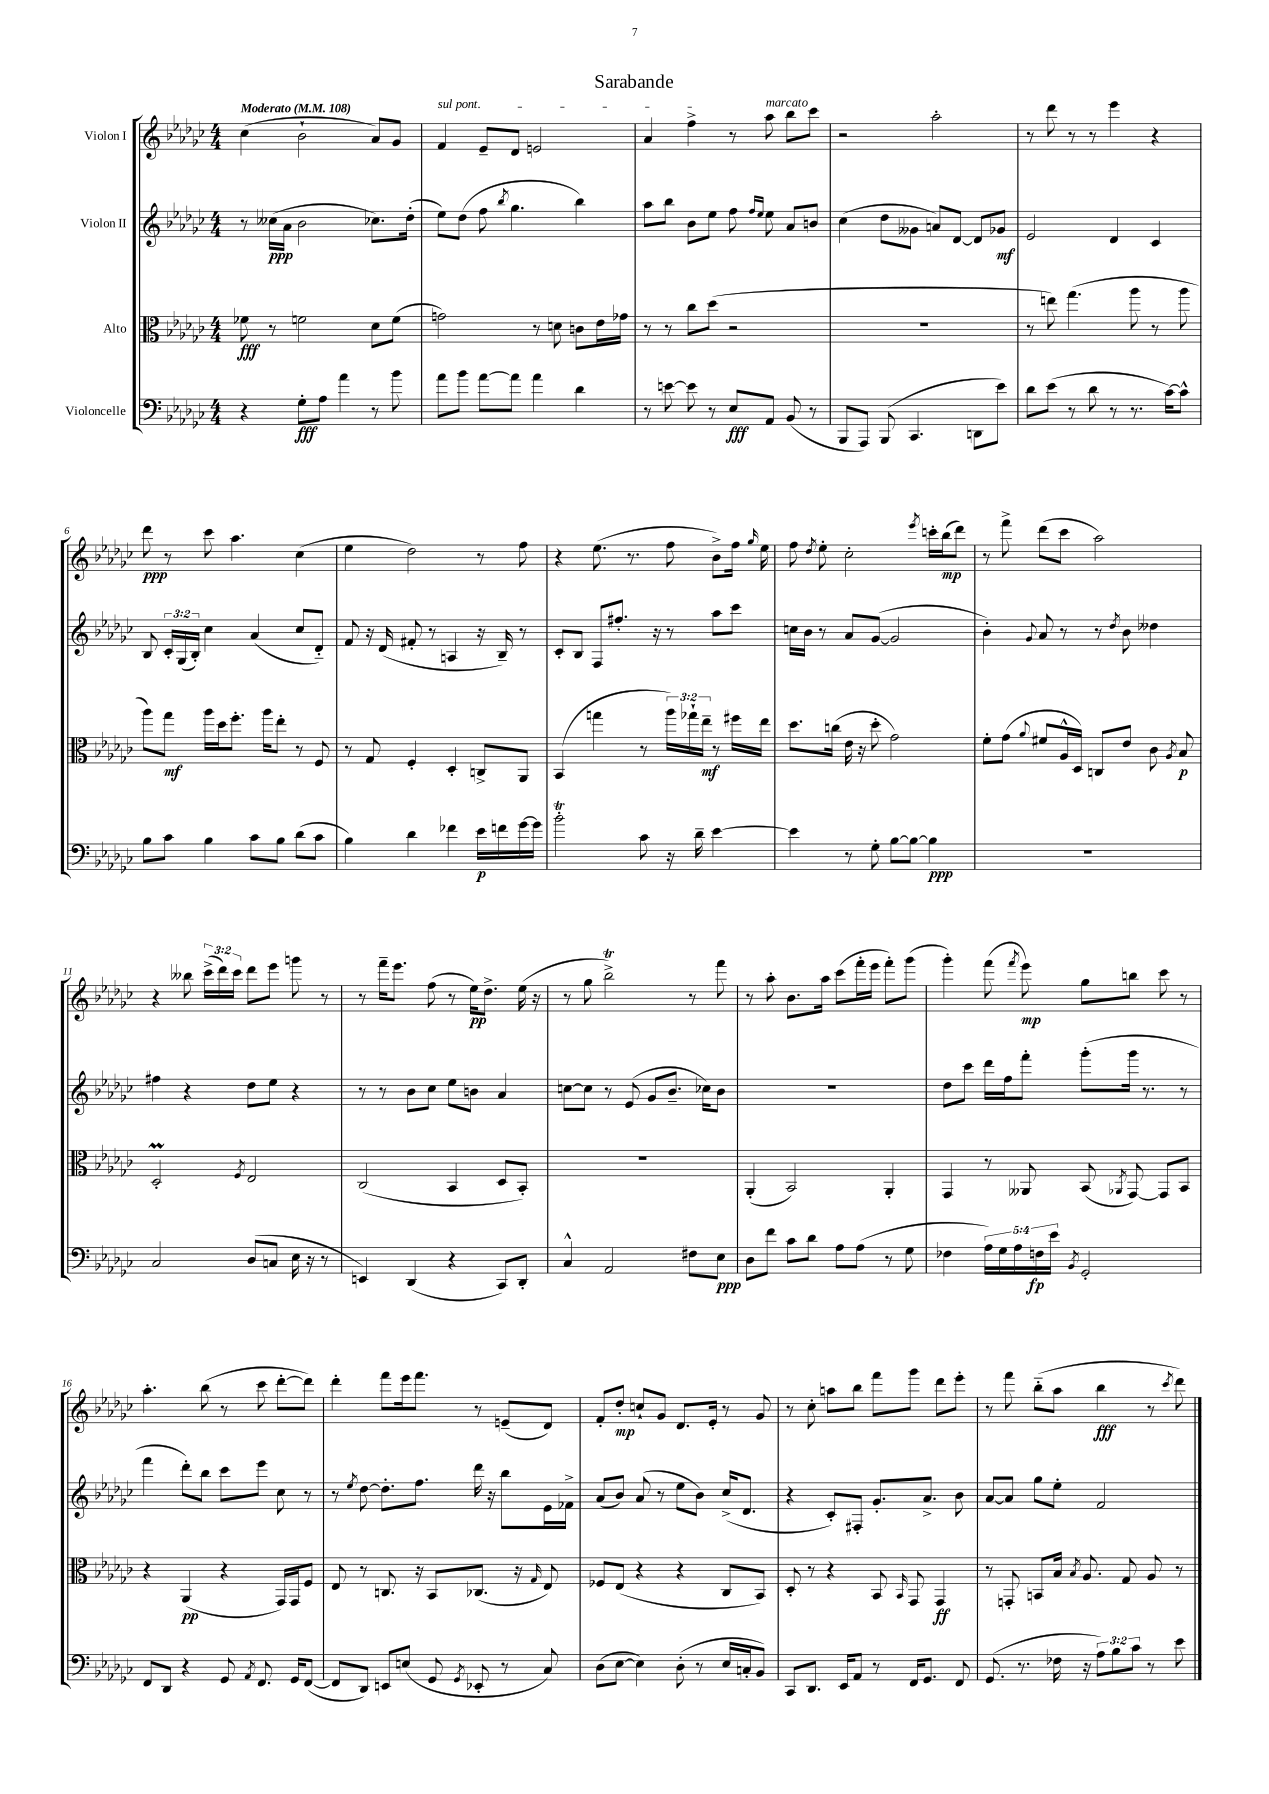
\header { title = "Sarabande" }
<<
\new StaffGroup <<
\new Staff = "s0" \with { instrumentName = "Violon I" } {
    \clef treble \key ges \major \numericTimeSignature \time 4/4 \override Staff.TupletNumber.text = #tuplet-number::calc-fraction-text \tempo "Moderato" 4 = 108
    \autoBeamOff ces''4( bes'2-! aes'8[) ges'8] |
    \once \override TextSpanner.bound-details.left.text = \markup { \italic "sul pont." } f'4\startTextSpan ees'8[-- des'8] e'2 |
    aes'4 f''4->\stopTextSpan r8 aes''8^\markup { \italic "marcato" } bes''8[ ces'''8] |
    r2 aes''2-. |
    r8 des'''8 r8 r8 ees'''4 r4 |
    des'''8\ppp r8 ces'''8 aes''4. ces''4( |
    ees''4 des''2) r8 f''8 |
    r4 ees''8.( r8. f''8 bes'8[->) f''16] \grace { ges''16 } ees''16 |
    f''8 \acciaccatura { des''8 } ees''8-. ces''2-. \acciaccatura { ees'''8 } c'''16[-. bes''16\mp( des'''8]) |
    r8 f'''8-> des'''8[( ces'''8] aes''2) |
    r4 beses''8 \tuplet 3/2 { ces'''16[->( des'''16) ces'''16] } des'''8[ ees'''8] g'''8 r8 |
    r8 f'''16[-- ees'''8.] f''8( r8 ees''16[\pp) des''8.]-> ees''16( r16 |
    r8 ges''8 bes''2->\trill) r8 f'''8 |
    r8 aes''8-. bes'8.[ aes''16] ces'''8[( f'''16-. ees'''16] f'''8[-.) ges'''8]( |
    ges'''4-.) f'''8( \acciaccatura { f'''8 } ees'''8\mp) ges''8[ b''8] ces'''8 r8 |
    aes''4.-. bes''8( r8 ces'''8 des'''8[~-. des'''8]) |
    des'''4-. f'''8[ ees'''16 f'''8.] r8 e'8[--( des'8]) |
    f'8[-. des''8]-.\mp c''8[-! ges'8] des'8.[ ees'16]-. r8 ges'8 |
    r8 ces''8-. a''8[ bes''8] f'''8[ ges'''8] des'''8[ ees'''8]-. |
    r8 f'''8 bes''8[-_( aes''8] bes''4\fff r8 \acciaccatura { ces'''8 } des'''8) \bar "|." |
}
\new Staff = "s1" \with { instrumentName = "Violon II" } {
    \clef treble \key ges \major \numericTimeSignature \time 4/4 \override Staff.TupletNumber.text = #tuplet-number::calc-fraction-text
    \autoBeamOff r8 ceses''16[\ppp( aes'16] bes'2 ces''8.[) des''16]-.( |
    ees''8[) des''8]( f''8 \acciaccatura { bes''8 } ges''4. bes''4) |
    aes''8[ bes''8] bes'8[ ees''8] f''8 \grace { f''16[ ees''16] } ees''8 aes'8[ b'8] |
    ces''4( des''8[ geses'8] a'8[) des'8]~ des'8[ ges'8]\mf |
    ees'2 des'4 ces'4 |
    bes8 \tuplet 3/2 { ces'16[-. ges16( bes16]-.) } ces''4 aes'4( ces''8[ des'8]-_) |
    f'8 r16 des'16( fis'8-. r8 a4 r16 bes16--) r8 |
    ces'8[-. bes8] f8[ fis''8.]-. r16 r8 aes''8[ ces'''8] |
    c''16[ bes'16] r8 aes'8[ ges'8]~( ges'2 |
    bes'4-.) \appoggiatura { ges'8 } aes'8 r8 r8 \acciaccatura { des''8 } bes'8 deses''4 |
    fis''4 r4 des''8[ ees''8] r4 |
    r8 r8 bes'8[ ces''8] ees''8[ b'8] aes'4 |
    c''8[~ c''8] r8 ees'8( ges'8[ bes'8.]-- ces''16[) bes'8] |
    R1 |
    des''8[ ces'''8] des'''16[ f''16 f'''8]-. ges'''8[-.( ges'''16] r8. r8 |
    f'''4 des'''8[-.) bes''8] ces'''8[ ees'''8] ces''8 r8 |
    r8 \acciaccatura { ees''8 } des''8~ des''8.[-. f''8.] des'''16 r16 bes''8[ ees'16 fes'16]-> |
    aes'8[( bes'8]) aes'8( r8 ees''8[ bes'8]) ces''16[->( des'8.] |
    r4 ces'8[-.) fis8]-. ges'8.[-. aes'8.]-> bes'8 |
    aes'8[~ aes'8] ges''8[ ees''8]-. f'2 \bar "|." |
}
\new Staff = "s2" \with { instrumentName = "Alto" } {
    \clef alto \key ges \major \numericTimeSignature \time 4/4 \override Staff.TupletNumber.text = #tuplet-number::calc-fraction-text
    \autoBeamOff fes'8\fff r8 f'2 des'8[ f'8]( |
    g'2) r8 d'8 c'8[ ees'16 ges'16] |
    r8 r8 ces''8[ des''8]( r2 |
    R1 |
    r8 e''8) ges''4.( aes''8 r8 aes''8 |
    aes''8[) ges''8]\mf aes''16[ des''16 f''8.]-. aes''16[ ees''8]-. r8 f8 |
    r8 ges8 f4-. des4-. c8[-> aes,8] |
    bes,4( g''4 r8 \tuplet 3/2 { aes''16[) ges''16-! ees''16]--\mf } r8 fis''16[ ees''16] |
    des''8.[ c''16]( ees'16 r16 des''8-. ges'2) |
    f'8[-. ges'8]( \appoggiatura { aes'8 } fis'8[ aes16-^ des16]) c8[ ees'8] ces'8 \acciaccatura { aes8 } bes8\p |
    des2-.\prall \acciaccatura { f8 } ees2 |
    ces2( bes,4 des8[ bes,8]-.) |
    R1 |
    aes,4-.( bes,2) aes,4-. |
    ges,4 r8 aeses,8 bes,8( \acciaccatura { aes,8 } ges,8~) ges,8[ bes,8] |
    r4 aes,4\pp( r4 ges,16[) ges,16 f8] |
    ees8 r8 c8. r16 bes,8[ ces8.]( r16 \grace { ges16 } ees8) |
    fes8[ ees8]( r4 r4 ces8[ bes,8]) |
    des8-. r8 r4 bes,8 \grace { bes,16 } ges,8 ges,4\ff |
    r8 g,8-. b,8[ bes16] \acciaccatura { bes8 } aes8. ges8 aes8 r8 \bar "|." |
}
\new Staff = "s3" \with { instrumentName = "Violoncelle" } {
    \clef bass \key ges \major \numericTimeSignature \time 4/4 \override Staff.TupletNumber.text = #tuplet-number::calc-fraction-text
    \autoBeamOff r4 ges8[-.\fff aes8] aes'4 r8 bes'8 |
    aes'8[ bes'8] aes'8[~ aes'8] aes'4 des'4 |
    r8 e'8~ e'8 r8 ees8[\fff aes,8] bes,8( r8 |
    bes,,8[ aes,,8]) bes,,8( ces,4. d,8[ ees'8]) |
    des'8[ ees'8]( r8 des'8 r8 r8. ces'16[~) ces'8]-^ |
    bes8[ ces'8] bes4 ces'8[ bes8] des'8[( ces'8] |
    bes4) des'4 fes'4 ees'16[\p f'16 ges'16~ ges'16] |
    bes'2-.\trill ces'8 r16 des'16-- ees'4~ |
    ees'4 r8 ges8-. bes8[~ bes8]~ bes4\ppp |
    R1 |
    ces2 des8[( c8] ees16 r16 r8 |
    e,4) des,4( r4 ces,8[) des,8]-. |
    ces4-^ aes,2 fis8[ ees8]\ppp |
    des8[ f'8] ces'8[ des'8] aes8[ aes8]( r8 ges8 |
    fes4 \tuplet 5/4 { aes16[) ges16 aes16 f16\fp ees'16] } \acciaccatura { bes,8 } ges,2-. |
    f,8[ des,8] r4 ges,8 \acciaccatura { aes,8 } f,8. ges,16[ f,8]~( |
    f,8[ des,8]) e,8[ e8]( ges,8 \acciaccatura { ges,8 } ees,8-. r8 ces8) |
    des8[( ees8]~ ees4) des8-.( r8 ees16[ c16-. bes,8]) |
    ces,8[ des,8.] ees,16[ aes,8] r8 f,16[ ges,8.] f,8 |
    ges,8.( r8. fes16 r16 \tuplet 3/2 { aes8[) bes8 ces'8] } r8 ees'8 \bar "|." |
}
>>
>>
